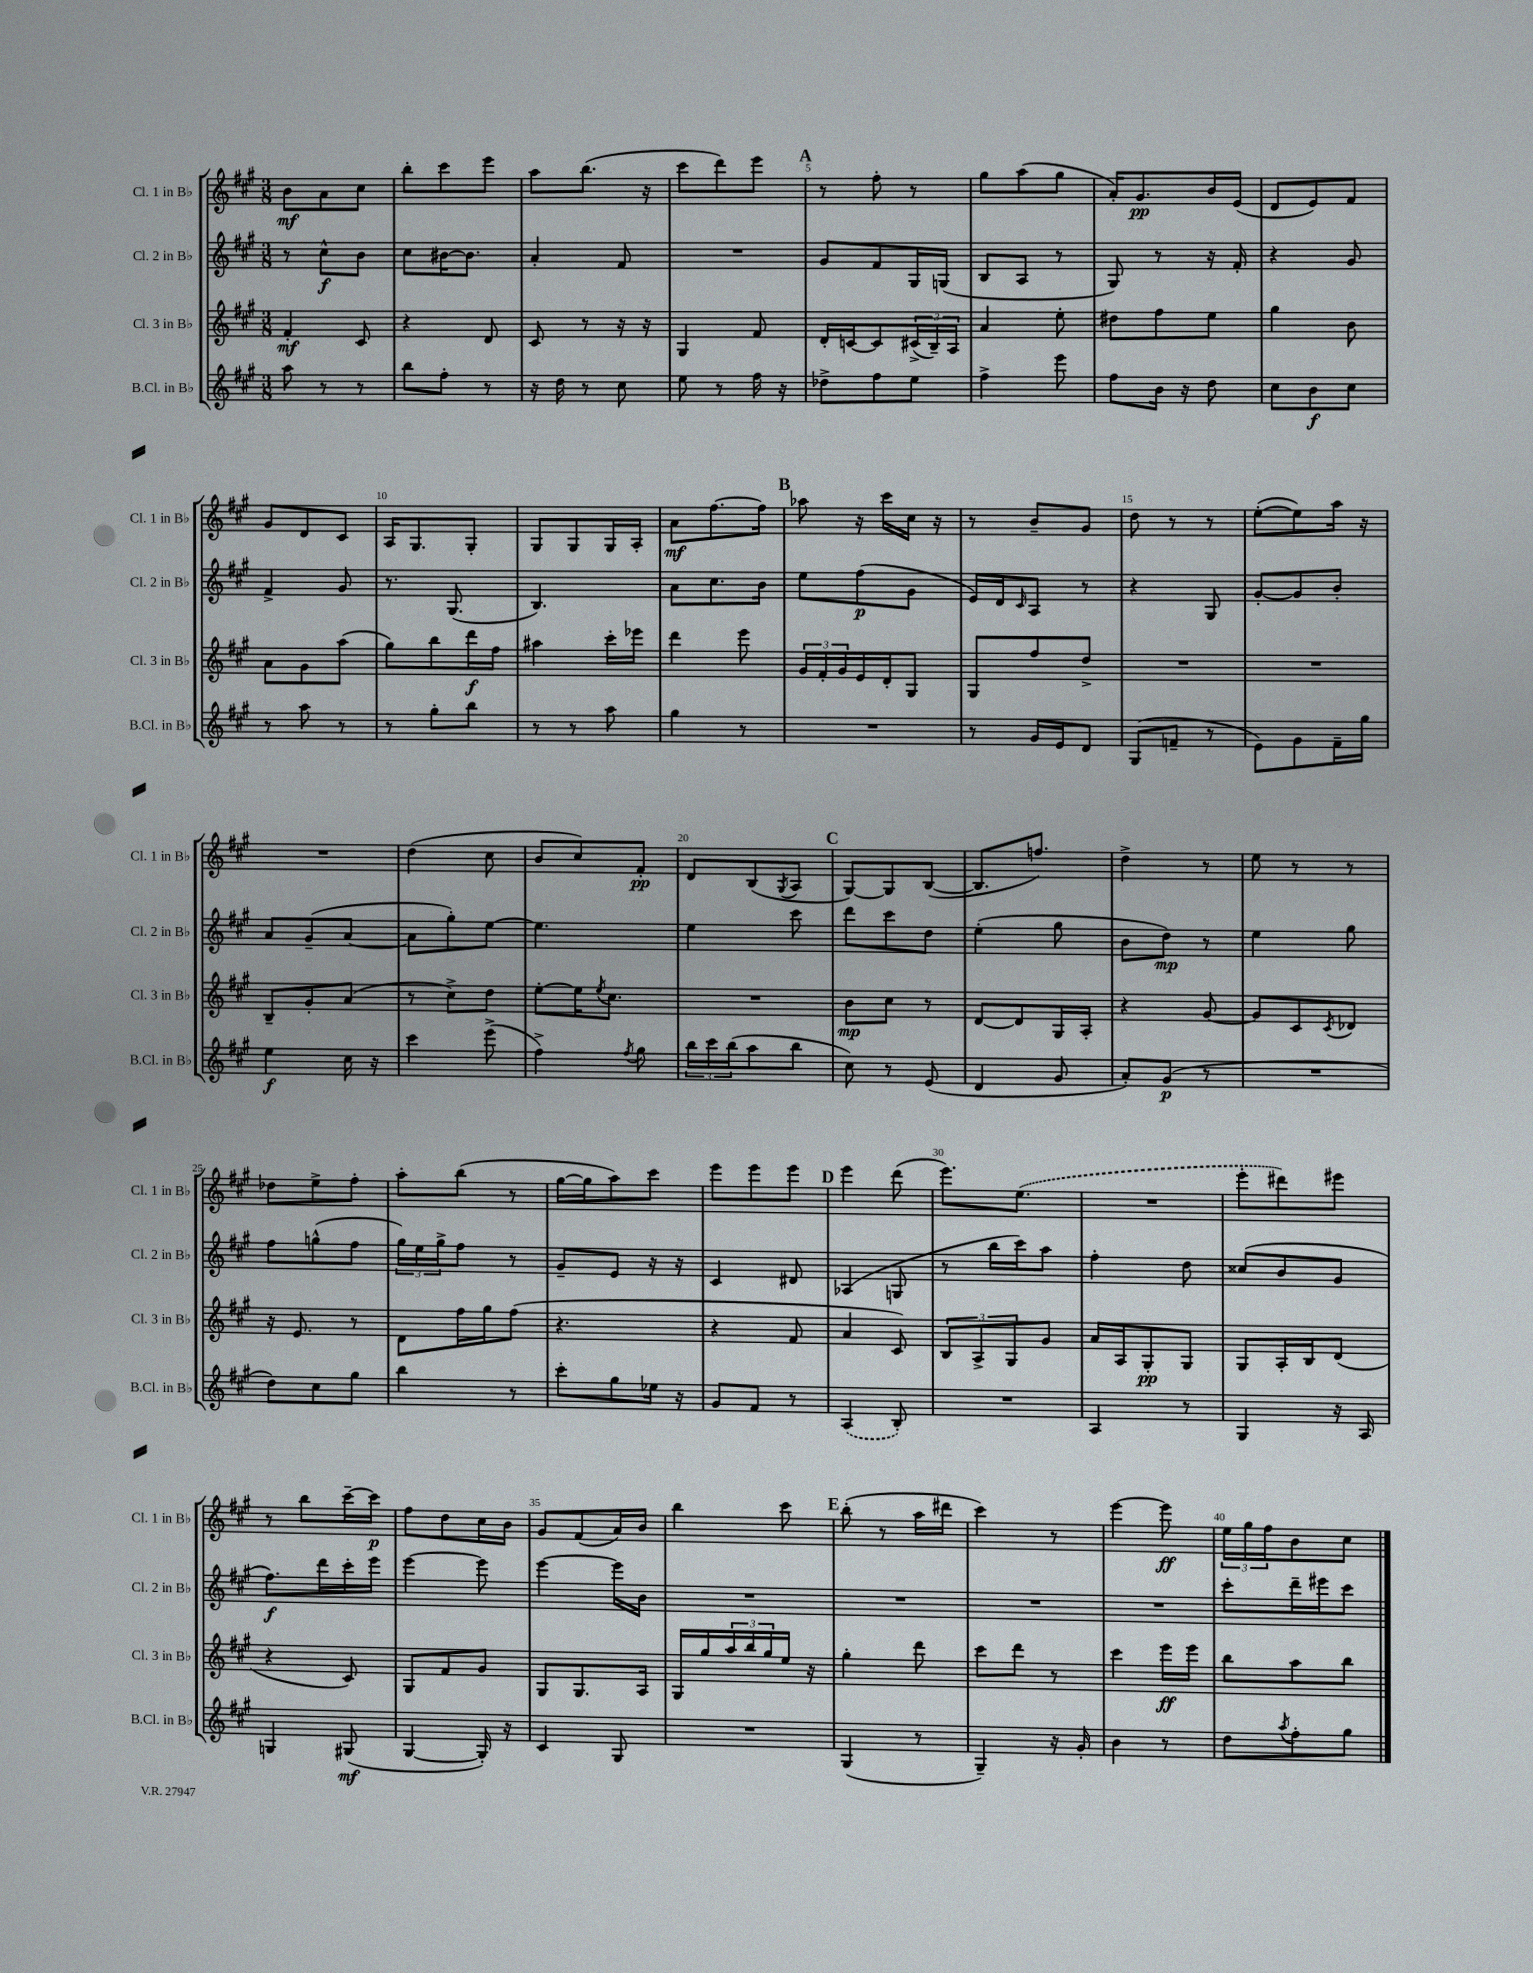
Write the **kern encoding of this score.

**kern	**dynam	**kern	**dynam	**kern	**dynam	**kern	**dynam
*part4	*part4	*part3	*part3	*part2	*part2	*part1	*part1
*staff4	*staff4	*staff3	*staff3	*staff2	*staff2	*staff1	*staff1
*I"B.Cl. in B♭	*	*I"Cl. 3 in B♭	*	*I"Cl. 2 in B♭	*	*I"Cl. 1 in B♭	*
*I'B.Cl. in B♭	*	*I'Cl. 3 in B♭	*	*I'Cl. 2 in B♭	*	*I'Cl. 1 in B♭	*
*clefG2	*	*clefG2	*	*clefG2	*	*clefG2	*
*k[f#c#g#]	*	*k[f#c#g#]	*	*k[f#c#g#]	*	*k[f#c#g#]	*
*M3/8	*	*M3/8	*	*M3/8	*	*M3/8	*
=1	=1	=1	=1	=1	=1	=1	=1
8aa\	.	4f#'/	mf	8r	.	8b\L	mf
8r	.	.	.	8cc#^^\L	f	8a\	.
8r	.	8c#/	.	8b\J	.	8cc#\J	.
=2	=2	=2	=2	=2	=2	=2	=2
8bb\L	.	4r	.	8cc#\L	.	8bb'\L	.
8ff#'\J	.	.	.	[16b#X\K	.	8ccc#\	.
.	.	.	.	8.b#\J]	.	.	.
8r	.	8d/	.	.	.	8eee\J	.
=3	=3	=3	=3	=3	=3	=3	=3
16r	.	8c#/	.	4a'/	.	8aa\L	.
16dd\	.	.	.	.	.	.	.
8r	.	8r	.	.	.	(8.bb\J	.
8cc#\	.	16r	.	8f#/	.	.	.
.	.	16r	.	.	.	16r	.
=4	=4	=4	=4	=4	=4	=4	=4
8ee\	.	4G#/	.	4.r	.	8ccc#\L	.
8r	.	.	.	.	.	8ddd\)	.
16ff#\	.	8f#/	.	.	.	8eee\J	.
16r	.	.	.	.	.	.	.
!!LO:REH:place=s1:t=A
=5	=5	=5	=5	=5	=5	=5	=5
8dd-X^\L	.	16d'/LL	.	8g#/L	.	8r	.
.	.	[16cn/J	.	.	.	.	.
8ff#\	.	8c/]	.	8f#/	.	8ff#'\	.
8ee\J	.	(24c#X^/L	.	16G#/L	.	8r	.
.	.	24B~/)	.	.	.	.	.
.	.	.	.	(16Gn/JJ	.	.	.
.	.	24A/JJ	.	.	.	.	.
=6	=6	=6	=6	=6	=6	=6	=6
4ff#^\	.	4a/	.	8B/L	.	8gg#\L	.
.	.	.	.	8A/J	.	(8aa\	.
8eee\	.	8ee'\	.	8r	.	8gg#\J	.
=7	=7	=7	=7	=7	=7	=7	=7
8ff#\L	.	8dd#X\L	.	8G#/)	.	16a'/KL)	.
.	.	.	.	.	.	8.g#/	pp
16b\Jk	.	8ff#\	.	8r	.	.	.
16r	.	.	.	.	.	.	.
8dd\	.	8ee\J	.	16r	.	16b/L	.
.	.	.	.	16f#'/	.	(16e/JJ	.
=8	=8	=8	=8	=8	=8	=8	=8
8cc#\L	.	4gg#\	.	4r	.	8d/L	.
8b\	f	.	.	.	.	8e/)	.
8cc#\J	.	8b\	.	8g#/	.	8f#/J	.
!!LO:LB:g=z
=9	=9	=9	=9	=9	=9	=9	=9
8r	.	8a\L	.	4f#^/	.	8g#/L	.
8aa\	.	8g#\	.	.	.	8d/	.
8r	.	(8aa\J	.	8g#/	.	8c#/J	.
=10	=10	=10	=10	=10	=10	=10	=10
8r	.	8gg#\L)	.	8.r	.	16A/KL	.
.	.	.	.	.	.	8.G#/	.
8gg#'\L	.	8bb\	.	.	.	.	.
.	.	.	.	(8.G#/	.	.	.
8bb\J	.	16ddd\L	f	.	.	8G#'/J	.
.	.	16ff#\JJ	.	.	.	.	.
=11	=11	=11	=11	=11	=11	=11	=11
8r	.	4aa#X\	.	4.B/)	.	8G#/L	.
8r	.	.	.	.	.	8G#/	.
8aa\	.	16ccc#'\LL	.	.	.	16G#/L	.
.	.	16eee-X\JJ	.	.	.	16A'/JJ	.
=12	=12	=12	=12	=12	=12	=12	=12
4gg#\	.	4ddd\	.	8a\L	.	8a\L	mf
.	.	.	.	8.cc#\	.	[8.ff#\	.
8r	.	8eee\	.	.	.	.	.
.	.	.	.	16b\Jk	.	16ff#\Jk]	.
!!LO:REH:place=s1:t=B
=13	=13	=13	=13	=13	=13	=13	=13
4.r	.	24g#/LL	.	8ee\L	.	8aa-X\	.
.	.	24f#'/	.	.	.	.	.
.	.	24g#/	.	.	.	.	.
.	.	16e/	.	(8ff#\	p	16r	.
.	.	16d'/J	.	.	.	16ccc#\LL	.
.	.	8G#/J	.	8g#\J	.	16cc#\JJ	.
.	.	.	.	.	.	16r	.
=14	=14	=14	=14	=14	=14	=14	=14
8r	.	8G#/L	.	16e/LL)	.	8r	.
.	.	.	.	16d/J	.	.	.
.	.	.	.	16qqc#/	.	.	.
16g#/LL	.	8ff#/	.	8A/J	.	8b~/L	.
16e/J	.	.	.	.	.	.	.
8d/J	.	8dd^/J	.	8r	.	8g#/J	.
=15	=15	=15	=15	=15	=15	=15	=15
(8G#/L	.	4.r	.	4r	.	8dd\	.
8fn~/J	.	.	.	.	.	8r	.
8r	.	.	.	8G#/	.	8r	.
=16	=16	=16	=16	=16	=16	=16	=16
8e\L)	.	4.r	.	[8g#'/L	.	([8ee'\L	.
8g#\	.	.	.	8g#/]	.	8ee\])	.
16f#~\L	.	.	.	8b'/J	.	16aa\Jk	.
16gg#\JJ	.	.	.	.	.	16r	.
!!LO:LB:g=z
=17	=17	=17	=17	=17	=17	=17	=17
4ee\	f	8B~/L	.	8a/L	.	4.r	.
.	.	8g#'/	.	(8g#~/	.	.	.
16cc#\	.	(8a/J	.	[8a/J	.	.	.
16r	.	.	.	.	.	.	.
=18	=18	=18	=18	=18	=18	=18	=18
4ccc#\	.	8r	.	8a\L]	.	(4dd\	.
.	.	8cc#^\L)	.	8gg#'\)	.	.	.
(8eee^\	.	8dd\J	.	[8ee\J	.	8cc#\	.
=19	=19	=19	=19	=19	=19	=19	=19
4ff#^\)	.	[8ee'\L	.	4.ee\]	.	8b/L	.
.	.	16ee\K]	.	.	.	8cc#/)	.
.	.	8qee/	.	.	.	.	.
.	.	8.cc#\J	.	.	.	.	.
8qff#/	.	.	.	.	.	.	.
8gg#\	.	.	.	.	.	8f#'/J	pp
=20	=20	=20	=20	=20	=20	=20	=20
24bb\LL	.	4.r	.	4ee\	.	8d/L	.
24ccc#\	.	.	.	.	.	.	.
(24bb\J	.	.	.	.	.	.	.
8aa\	.	.	.	.	.	(8B/	.
.	.	.	.	.	.	8qG#/	.
8bb\J	.	.	.	8ccc#\	.	8A/J	.
!!LO:REH:place=s1:t=C
=21	=21	=21	=21	=21	=21	=21	=21
8cc#\)	.	8b\L	mp	8ddd\L	.	[8G#/L)	.
8r	.	8cc#\J	.	8ccc#\	.	8G#/]	.
(8e/	.	8r	.	8dd\J	.	([8B/J	.
=22	=22	=22	=22	=22	=22	=22	=22
4d/	.	[8d/L	.	(4ee'\	.	8.B/L]	.
.	.	8d/]	.	.	.	.	.
.	.	.	.	.	.	8.ffn/J)	.
8g#/	.	16G#/L	.	8gg#\	.	.	.
.	.	16A'/JJ	.	.	.	.	.
=23	=23	=23	=23	=23	=23	=23	=23
8a'/L)	.	4r	.	8b\L	.	4dd^\	.
(8g#/J	p	.	.	8dd\J)	mp	.	.
8r	.	[8g#/	.	8r	.	8r	.
=24	=24	=24	=24	=24	=24	=24	=24
4.r	.	8g#/L]	.	4ee\	.	8ee\	.
.	.	8c#/	.	.	.	8r	.
.	.	8qc#/	.	.	.	.	.
.	.	8d-X/J	.	8gg#\	.	8r	.
!!LO:LB:g=z
=25	=25	=25	=25	=25	=25	=25	=25
8dd\L)	.	16r	.	8ff#\L	.	8dd-X\L	.
.	.	8.e/	.	.	.	.	.
8cc#\	.	.	.	(8ggn^^\	.	8ee^\	.
8gg#\J	.	8r	.	8ff#\J	.	8ff#'\J	.
=26	=26	=26	=26	=26	=26	=26	=26
4bb\	.	8d\L	.	24gg#\LL)	.	8aa'\L	.
.	.	.	.	24ee\	.	.	.
.	.	.	.	24gg#^\J	.	.	.
.	.	16ff#\L	.	8ff#\J	.	(8bb\J	.
.	.	16gg#\J	.	.	.	.	.
8r	.	(8ff#\J	.	8r	.	8r	.
=27	=27	=27	=27	=27	=27	=27	=27
8ccc#'\L	.	4.r	.	8g#~/L	.	[16gg#\LL	.
.	.	.	.	.	.	16gg#\J]	.
8gg#\	.	.	.	8e/J	.	8aa\)	.
16ee-X\Jk	.	.	.	16r	.	8ccc#\J	.
16r	.	.	.	16r	.	.	.
=28	=28	=28	=28	=28	=28	=28	=28
8g#/L	.	4r	.	4c#/	.	8eee\L	.
8f#/J	.	.	.	.	.	8eee\	.
8r	.	8f#/	.	8d#X/	.	8eee\J	.
!!LO:REH:place=s1:t=D
=29	=29	=29	=29	=29	=29	=29	=29
(4A/	.	4a/	.	(4A-X/	.	4eee\	.
8B'/)	.	8c#/)	.	8Gn/	.	(8ddd\	.
=30	=30	=30	=30	=30	=30	=30	=30
4.r	.	12B/L	.	8r	.	8.eee\L)	.
.	.	12A^/	.	.	.	.	.
.	.	.	.	16bb\LL	.	.	.
.	.	12G#/	.	.	.	.	.
.	.	.	.	16ccc#\J)	.	(8.ee\J	.
.	.	8g#/J	.	8aa\J	.	.	.
=31	=31	=31	=31	=31	=31	=31	=31
4A/	.	16a/LL	.	4ff#'\	.	4.r	.
.	.	16A/J	.	.	.	.	.
.	.	8G#'/	pp	.	.	.	.
8r	.	8G#/J	.	8dd\	.	.	.
=32	=32	=32	=32	=32	=32	=32	=32
4G#/	.	8G#/L	.	(8cc##X/L	.	8eee'\L	.
.	.	16A'/L	.	8b/	.	8ddd#X\)	.
.	.	16B/J	.	.	.	.	.
16r	.	(8d/J	.	8g#/J	.	8eee#X\J	.
16A/	.	.	.	.	.	.	.
!!LO:LB:g=z
=33	=33	=33	=33	=33	=33	=33	=33
4Gn/	.	4r	.	8.ff#\L)	f	8r	.
.	.	.	.	.	.	8bb\L	.
.	.	.	.	16ddd\L	.	.	.
(8G#X/	mf	8c#/)	.	16ccc#'\	.	[16ccc#~\L	.
.	.	.	.	16eee\JJ	.	16ccc#\JJ]	p
=34	=34	=34	=34	=34	=34	=34	=34
[4G#/	.	8G#/L	.	[4eee\	.	8ff#\L	.
.	.	8f#/	.	.	.	8dd\	.
16G#'/])	.	8g#/J	.	8eee\]	.	16cc#\L	.
16r	.	.	.	.	.	16b\JJ	.
=35	=35	=35	=35	=35	=35	=35	=35
4c#/	.	8G#/L	.	[4eee\	.	8g#/L	.
.	.	8.G#/	.	.	.	(8f#/	.
8G#/	.	.	.	16eee\LL]	.	16a/L)	.
.	.	16A/Jk	.	16b\JJ	.	16b/JJ	.
=36	=36	=36	=36	=36	=36	=36	=36
4.r	.	16G#/LL	.	4.r	.	4bb\	.
.	.	16gg#/	.	.	.	.	.
.	.	24aa/	.	.	.	.	.
.	.	24bb/	.	.	.	.	.
.	.	24gg#/	.	.	.	.	.
.	.	16ee/JJ	.	.	.	8ccc#\	.
.	.	16r	.	.	.	.	.
!!LO:REH:place=s1:t=E
=37	=37	=37	=37	=37	=37	=37	=37
(4G#/	.	4gg#'\	.	4.r	.	(8bb'\	.
.	.	.	.	.	.	8r	.
8r	.	8ddd\	.	.	.	16aa\LL	.
.	.	.	.	.	.	16ddd#X\JJ	.
=38	=38	=38	=38	=38	=38	=38	=38
4G#~/)	.	8ccc#\L	.	4.r	.	4ccc#\)	.
.	.	8ddd\J	.	.	.	.	.
16r	.	8r	.	.	.	8r	.
16g#'/	.	.	.	.	.	.	.
=39	=39	=39	=39	=39	=39	=39	=39
4b\	.	4ccc#\	.	4.r	.	[4eee\	.
8r	.	16eee\LL	ff	.	.	8eee\]	ff
.	.	16eee\JJ	.	.	.	.	.
=40	=40	=40	=40	=40	=40	=40	=40
8dd\L	.	8bb\L	.	8ccc#'\L	.	24ee\LL	.
.	.	.	.	.	.	24gg#\	.
.	.	.	.	.	.	24ff#\J	.
8qaa/	.	.	.	.	.	.	.
8ff#'\	.	8aa\	.	16ddd~\L	.	8b\	.
.	.	.	.	16eee#X\J	.	.	.
8gg#\J	.	8bb\J	.	8ccc#\J	.	8cc#\J	.
==	==	==	==	==	==	==	==
*-	*-	*-	*-	*-	*-	*-	*-
